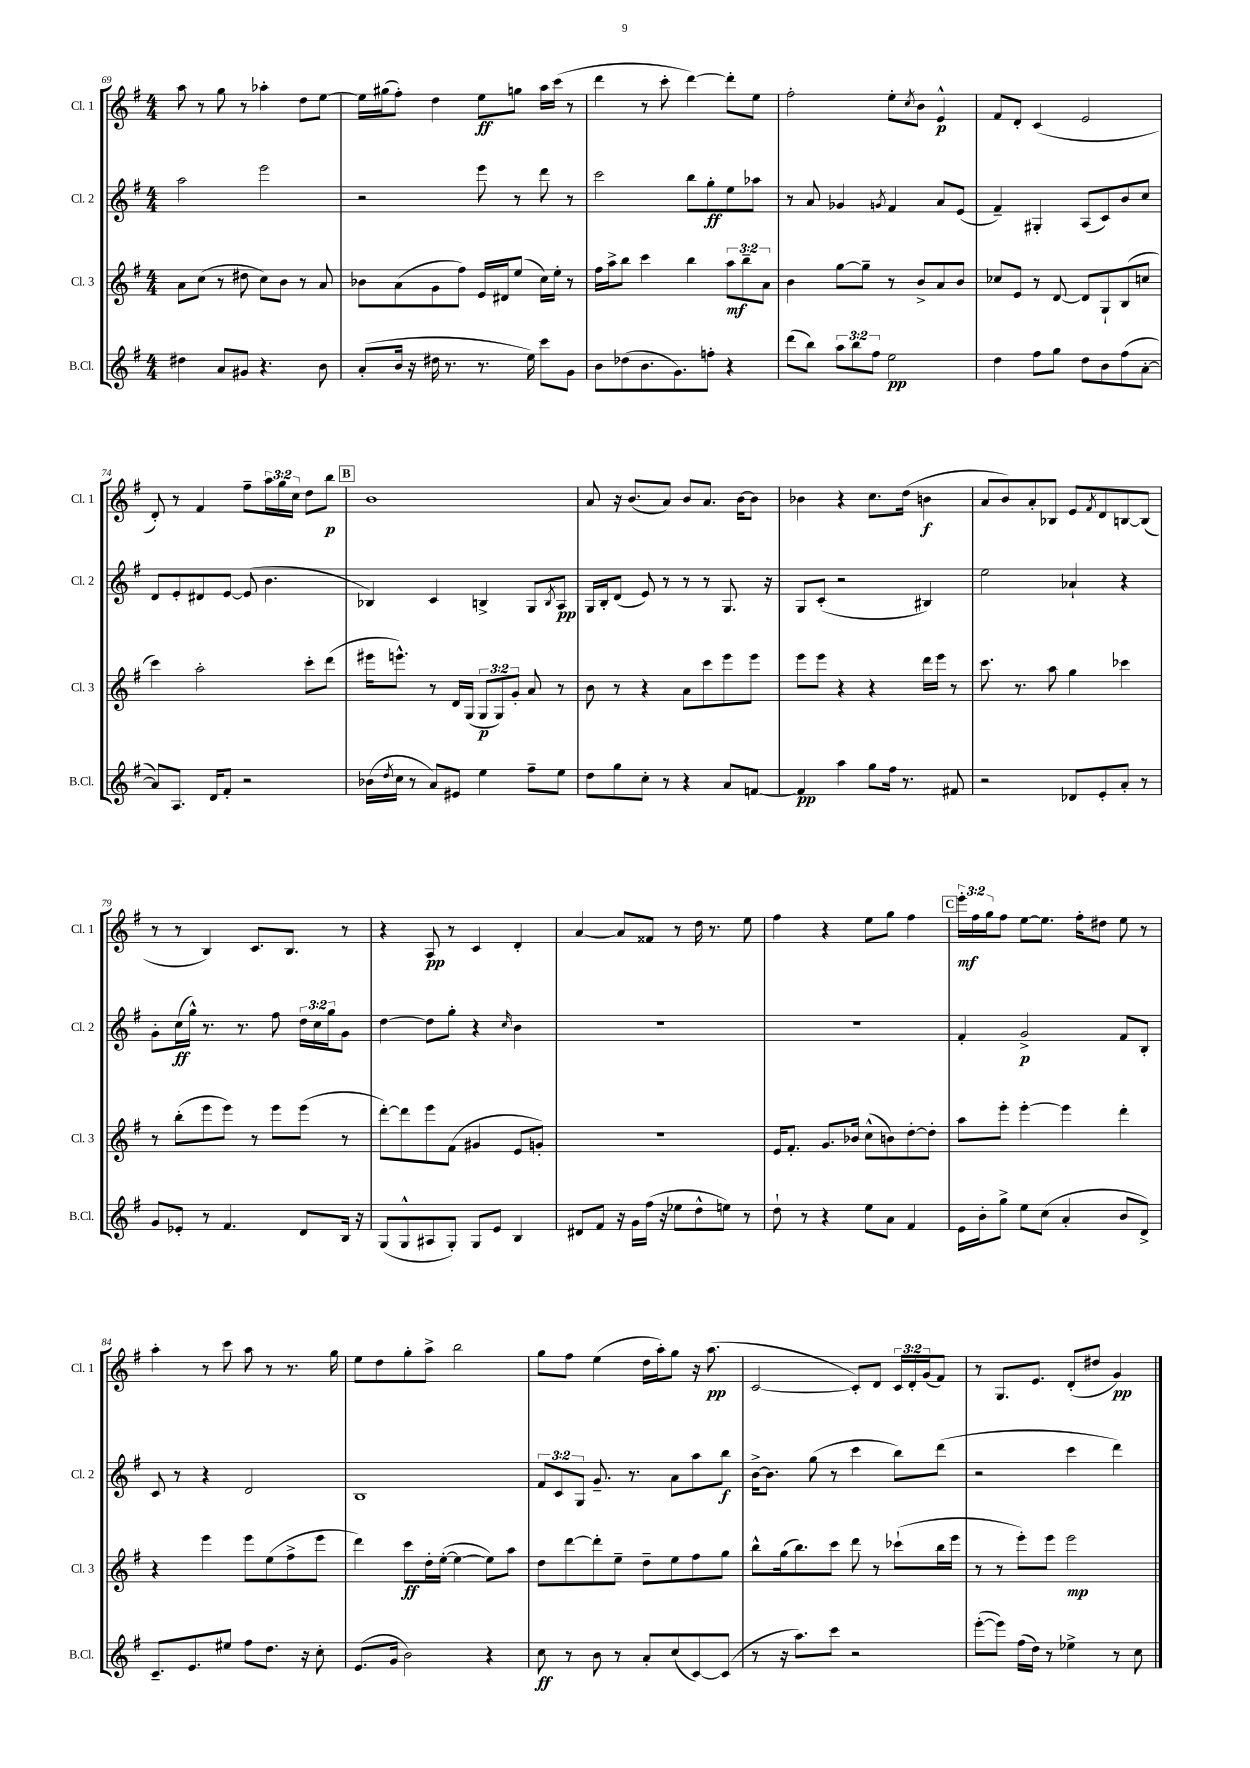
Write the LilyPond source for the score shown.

<<
\new StaffGroup <<
\new Staff = "s0" \with { instrumentName = "Cl. 1" shortInstrumentName = "Cl. 1" } {
    \clef treble \key g \major \numericTimeSignature \time 4/4 \override Staff.TupletNumber.text = #tuplet-number::calc-fraction-text
    a''8 r8 g''8 r8 aes''4-. d''8 e''8~ |
    e''16 gis''16( fis''8-.) d''4 e''8\ff g''8 a''16 c'''16( r8 |
    d'''4 r8 c'''8-. d'''4~) d'''8-. e''8 |
    fis''2-. e''8-. \acciaccatura { c''8 } b'8 e'4-^\p |
    fis'8 d'8-. c'4( e'2 |
    d'8-.) r8 fis'4 fis''8-- \tuplet 3/2 { a''16 g''16 c''16 } d''8 b''8\p |
    \mark \markup { \box "B" } b'1 |
    a'8 r16 b'8.( a'8) b'8 a'8. b'16~ b'8 |
    bes'4 r4 c''8. d''16( b'4\f |
    a'8 b'8) a'8-. bes8 e'8 \acciaccatura { fis'8 } d'8 b8~ b8( |
    r8 r8 b4) c'8. b8. r8 |
    r4 a8\pp r8 c'4 d'4-. |
    a'4~ a'8 fisis'8 r8 d''16 r8. e''8 |
    fis''4 r4 e''8 g''8 fis''4 |
    \mark \markup { \box "C" } \tuplet 3/2 { e'''16-.\mf fis''16 g''16 } fis''8 e''8~ e''8. fis''16-. dis''8 e''8 r8 |
    a''4-. r8 c'''8 a''8 r8 r8. g''16 |
    e''8 d''8 g''8-. a''8-> b''2 |
    g''8 fis''8 e''4( d''16 a''16-.) g''8 r16 a''8.\pp( |
    c'2~ c'8-.) d'8 \tuplet 3/2 { c'16 d'16-. g'16( } fis'8) |
    r8 g8. e'8. d'8-.( dis''8 g'4\pp) \bar "|." |
}
\new Staff = "s1" \with { instrumentName = "Cl. 2" shortInstrumentName = "Cl. 2" } {
    \clef treble \key g \major \numericTimeSignature \time 4/4 \override Staff.TupletNumber.text = #tuplet-number::calc-fraction-text
    a''2 e'''2 |
    r2 e'''8 r8 d'''8 r8 |
    c'''2 b''8 g''8-.\ff e''8 aes''8 |
    r8 a'8 ges'4 \acciaccatura { g'8 } fis'4 a'8 e'8( |
    fis'4--) gis4-. a8( c'8) b'8 c''8 |
    d'8 e'8-. dis'8 e'8~ e'8( b'4. |
    \mark \markup { \box "B" } bes4) c'4 b4-> g8 \acciaccatura { b8 } a8\pp |
    g16 b16-. d'8( e'8) r8 r8 r8 g8. r16 |
    g8 c'8-.( r2 bis4) |
    e''2 aes'4-! r4 |
    g'8-. c''16\ff( g''16-^) r8. r8. fis''8 \tuplet 3/2 { d''16 c''16 g''16 } g'8 |
    d''4~ d''8 g''8-. r4 \grace { c''16 } b'4 |
    R1 |
    R1 |
    \mark \markup { \box "C" } fis'4-. g'2->\p fis'8 b8-. |
    c'8 r8 r4 d'2 |
    b1 |
    \tuplet 3/2 { fis'8 c'8 g8 } g'8.-- r8. a'8 a''8 b''8\f |
    b'16~-> b'8. g''8( r8 c'''4 b''8) d'''8( |
    r2 c'''4 d'''4) \bar "|." |
}
\new Staff = "s2" \with { instrumentName = "Cl. 3" shortInstrumentName = "Cl. 3" } {
    \clef treble \key g \major \numericTimeSignature \time 4/4 \override Staff.TupletNumber.text = #tuplet-number::calc-fraction-text
    a'8 c''8( r8 dis''8 c''8) b'8 r8 a'8 |
    bes'8 a'8( g'8 fis''8) e'16 dis'16 e''8( c''16) e''16-. r8 |
    fis''16 a''16-> b''8 c'''4 b''4 \tuplet 3/2 { a''8\mf b''8-- a'8 } |
    b'4 g''8~ g''8-- r8 b'8-> a'8 b'8 |
    ces''8 e'8 r8 d'8~ d'8 g8-! b8( c''8 |
    c'''4) a''2-. c'''8-. d'''8( |
    \mark \markup { \box "B" } eis'''16 e'''8.-^) r8 d'16 g16( \tuplet 3/2 { g8\p g8) g'8-. } a'8 r8 |
    b'8 r8 r4 a'8 c'''8 e'''8 e'''8 |
    e'''8 e'''8 r4 r4 d'''16 e'''16 r8 |
    c'''8. r8. a''8 g''4 ces'''4 |
    r8 b''8-.( e'''8 e'''8) r8 e'''8 e'''8( r8 |
    d'''8~-.) d'''8 e'''8 fis'8( gis'4 e'8 g'8-.) |
    R1 |
    e'16 fis'8.-. g'8. bes'16 c''8-^( b'8) d''8~-. d''8-. |
    \mark \markup { \box "C" } a''8 e'''8-. e'''4~-. e'''4 d'''4-. |
    r4 e'''4 e'''8 e''8( fis''8-> e'''8 |
    d'''4) c'''8\ff d''16-. e''16~-.( e''4~ e''8) a''8 |
    d''8 d'''8~ d'''8-. e''8-- d''8-- e''8 fis''8 g''8 |
    b''8-^ g''16( b''8.) c'''8 d'''8 r8 ces'''8-!( b''16 e'''16 |
    r8 r8 e'''8-.) e'''8 e'''2\mp \bar "|." |
}
\new Staff = "s3" \with { instrumentName = "B.Cl." shortInstrumentName = "B.Cl." } {
    \clef treble \key g \major \numericTimeSignature \time 4/4 \override Staff.TupletNumber.text = #tuplet-number::calc-fraction-text
    dis''4 a'8 gis'8 r4. b'8 |
    a'8-.( b'16 r16 dis''16 r8. r8. e''16) c'''8 g'8 |
    b'8 des''8( b'8. g'8.) f''8-. r4 |
    d'''8( b''8) \tuplet 3/2 { a''8 b''8 fis''8 } e''2\pp |
    d''4 fis''8 g''8 d''8 b'8 fis''8( a'8~-. |
    a'8) a8. d'16 fis'8-. r2 |
    \mark \markup { \box "B" } bes'16( \acciaccatura { d''8 } c''16 r8 a'8) eis'8 e''4 fis''8-- e''8 |
    d''8 g''8 c''8-. r8 r4 a'8 f'8~ |
    f'4\pp a''4 g''8 fis''16 r8. fis'8 |
    r2 des'8 e'8-. a'8-. r8 |
    g'8 ees'8-. r8 fis'4. d'8 b16 r16 |
    g8( g8-^ ais8 g8-.) g8 e'8 b4 |
    dis'8 fis'8 r16 g'16 fis''16( r16 ees''8 d''8-^ e''8) r8 |
    d''8-! r8 r4 e''8 a'8 fis'4 |
    \mark \markup { \box "C" } e'16 b'16-. g''8-> e''8 c''8( a'4-. b'8 d'8->) |
    c'8.-- e'8. eis''8 fis''8 d''8. r16 c''8-. |
    e'8.( g'16 b'2) r4 |
    c''8\ff r8 b'8 r8 a'8-. c''8( c'8~) c'8( |
    r8 r16 a''8.) c'''8 r2 |
    e'''8~-.( e'''8) fis''16( d''16) r8 ees''4-> r8 c''8 \bar "|." |
}
>>
>>
\layout { \context { \Score currentBarNumber = #69 } }
